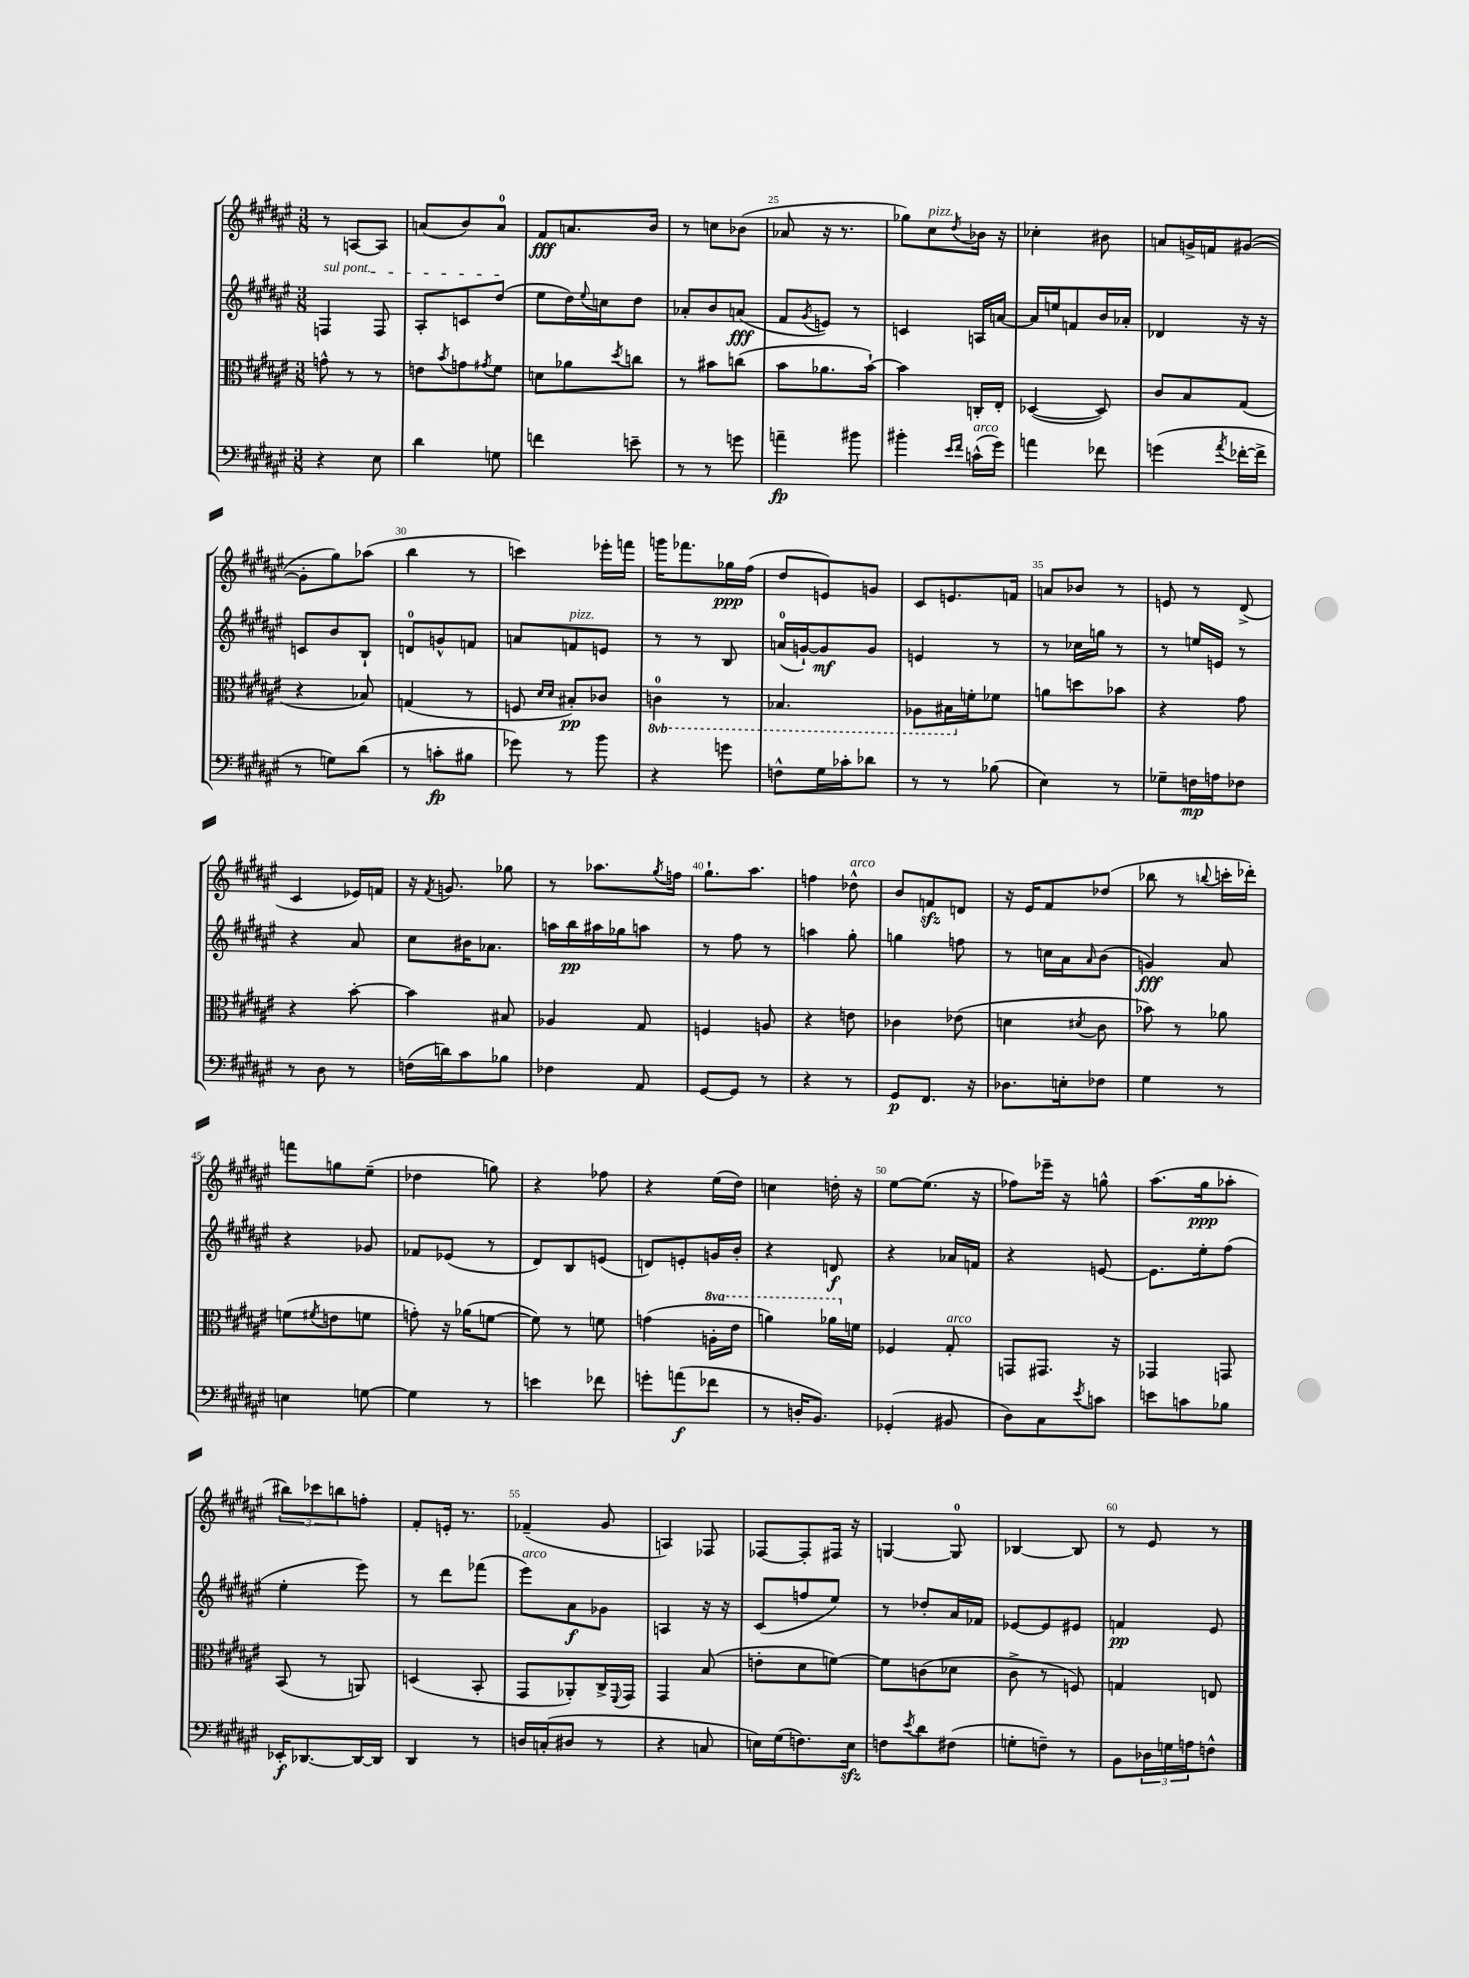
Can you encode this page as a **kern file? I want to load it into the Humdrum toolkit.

**kern	**kern	**kern	**kern
*staff4	*staff3	*staff2	*staff1
*clefF4	*clefC3	*clefG2	*clefG2
*k[f#c#g#d#a#e#]	*k[f#c#g#d#a#e#]	*k[f#c#g#d#a#e#]	*k[f#c#g#d#a#e#]
*M3/8	*M3/8	*M3/8	*M3/8
4r	8g^^\	4F/	8r
.	8r	.	[8A/L
8E#\	8r	8F/	8A/]J
=	=	=	=
4d#\	8e\L	8A#'/L	(8a/L
.	8qb/	.	.
.	8g\	8c/	8b/)
.	8qg#/	.	.
8G\	8f#\J	(8dd#/J	8a/J
=	=	=	=
4f\	8d\L	8ee#\L	8f#/L
.	8a-\	16dd#\L)	8.a/
.	.	8qqee#/	.
.	.	16cc\J	.
.	8qdd#/	.	.
8e~\	8cc\J	8dd#\J	.
.	.	.	16b/Jk
=	=	=	=
8r	8r	8a-'/L	8r
8r	8b#\L	8b/	8cc\L
8g\	(8cc\J	(8a/J	(8b-\J
=	=	=	=
4a~\	8b\L	8f#/L	8a-/
.	.	8qg#/	.
.	8.a-\	8e/J)	16r
.	.	.	8.r
8b#\	.	8r	.
.	[16b`\Jk)	.	.
=	=	=	=
4b#'\	4b\]	4c/	8gg-\L)
.	.	.	8cc#\
16qqe#/LL	.	.	.
16qqf#/JJ	.	.	8qdd#/
(16c^^\LL	16C'/LL	16A/LL	16b-\Jk
16g#\JJ)	16E#'/JJ	[16a/JJ	16r
=	=	=	=
4a\	([4D-/	16a/]LL	4cc-'\
.	.	16ee/J	.
.	.	8f/	.
8f-\	8D-/])	16b/L	8b#\
.	.	16a-'/JJ	.
=	=	=	=
(4g\	8c#/L	4d-/	8a/L
.	8B/	.	16g^/L
.	.	.	16f/J
8qa#/	.	.	.
[16f-'\LL	(8G#/J	16r	([8g#/J
16f-^\]JJ	.	16r	.
=	=	=	=
8r	4r	8c/L	8g#'\]L
8G\L)	.	8b/	8gg#\)
(8d#\J	8B-/)	8B`/J	(8aa-\J
=	=	=	=
8r	(4G/	8d/L	4bb\
8c'\L	.	8g^^/	.
8B#\J	8r	8f/J	8r
=	=	=	=
8g-\)	8F/	8a/L	4ccc\)
.	16qqd#/LL	.	.
.	16qqd#/JJ	.	.
8r	8B#'/L)	8f/	.
8b\	8c-/J	8e/J	16eee-'\LL
.	.	.	16fff\JJ
=	=	=	=
4r	4C\	8r	16ggg\LK
.	.	.	8.fff-\
.	.	8r	.
8g\	8r	8B/	16gg-\L
.	.	.	(16ff#\JJ
=	=	=	=
8F^^\L	4.BB-/	(16a/LL	8dd#/L
.	.	[16g`/J)	.
16G#\L	.	8g/]	8e/)
16c-'\J	.	.	.
8d-\J	.	8g/J	8g/J
=	=	=	=
8r	8AA-\L	4e/	8c#/L
8r	16BB#\L	.	8.e/
.	16f'\J	.	.
(8B-\	8f-\J	8r	.
.	.	.	16f/Jk
=	=	=	=
4E#\)	8a\L	8r	8a/L
.	8dd\	16cc-\LL	8b-/J
.	.	16gg\JJ	.
8r	8b-\J	8r	8r
=	=	=	=
8G-~\L	4r	8r	8e/
16F\L	.	16ee/LL	8r
16A\J	.	16e/JJ	.
8F-\J	8g#\	8r	(8d#^/
=	=	=	=
8r	4r	4r	4c#/
8D#\	.	.	.
8r	[8b'\	8a#/	16e-/LL)
.	.	.	16f/JJ
=	=	=	=
(16F\LL	4b\]	8cc#\L	16r
.	.	.	8qf#/
16d\J)	.	.	8.g/
8c#\	.	16b#\K	.
.	.	8.a-\J	.
8B-\J	8B#/	.	8gg-\
=	=	=	=
4F-\	4A-/	16aa\LL	8r
.	.	16bb\	.
.	.	16aa#\	8.aa-\L
.	.	16gg-\J	.
8AA#/	8G#/	8aa\J	.
.	.	.	8qgg#/
.	.	.	16ff\Jk
=	=	=	=
[8GG#/L	4F/	8r	8.gg#`\L
8GG#/]J	.	8ff#\	.
.	.	.	8.aa#\J
8r	8A/	8r	.
=	=	=	=
4r	4r	4aa\	4ff\
8r	8e\	8gg#'\	8dd-^^\
=	=	=	=
8GG#/L	4c-\	4gg\	8b/L
8.FF#/J	.	.	8f/
.	(8e-\	8ff\	8d/J
16r	.	.	.
=	=	=	=
8.D-\L	4d\	8r	16r
.	.	.	16e#/LK
.	.	16cc\LL	8f#/
16E'\k	.	16a#\J	.
.	8qd#/	16qqa#/	.
8F-\J	8c#\	(8b\J	(8dd-/J
=	=	=	=
4G#\	8b-\)	4g/)	8bb-\
.	8r	.	8r
.	.	.	8qqbb/
8r	8a-\	8a#/	16ccc'\LL
.	.	.	16ddd-'\JJ)
=	=	=	=
4E\	(8f\L	4r	8fff\L
.	8qf#/	.	.
.	8e\	.	8gg\
[8G\	8f\J	8g-/	(8ee#~\J
=	=	=	=
4G\]	8g'\)	8f-/L	4dd-\
.	16r	(8e-/J	.
.	(16a-\LK	.	.
8r	[8f\J	8r	8gg\)
=	=	=	=
4e\	8f\])	8d#/L)	4r
.	8r	8B/	.
8f-\	8f\	(8e/J	8ff-\
=	=	=	=
8g'\L	(4g\	8d/L)	4r
(8a\	.	8e'/	.
8f-\J	16a'\LL	16g/L	(16ee#\LL
.	16ee#\JJ	16b'/JJ	16dd#\JJ)
=	=	=	=
8r	4aa\)	4r	4cc\
16D'/LK	.	.	.
8.BB/J)	.	.	.
.	16aa-\LL	8d/	16dd'\
.	16f\JJ	.	16r
=	=	=	=
(4GG-'/	4F-/	4r	[8ee#\L
.	.	.	(8.ee#\]J
8BB#/	8G#'/	16a-/LL	.
.	.	16f/JJ	16r
=	=	=	=
8D#\L)	8GG/L	4r	8ff-\L)
8C#\	8.GG#/J	.	16eee-~\Jk
.	.	.	16r
8qe#/	.	.	.
8c\J	.	[8e/	8gg^^\
.	16r	.	.
=	=	=	=
8e\L	4GG-/	8.e\]L	(8.aa#\L
8c\	.	.	.
.	.	16ee#'\k	16gg#\k
8B-\J	8GG/	(8ff#\J	8aa-'\J
=	=	=	=
16EE-'/LK	(8BB/	4ee#'\	12bb#\L)
[8.DD-/	.	.	.
.	.	.	12ccc-\
.	8r	.	.
.	.	.	12bb\
16DD-/_L	8AA/)	8eee#\)	8ff'\J
16DD-/]JJ	.	.	.
=	=	=	=
4DD#/	(4D/	8r	8f#'/L
.	.	8ddd#\L	16e'/Jk
.	.	.	8.r
8r	8BB'/	(8fff-\J	.
=	=	=	=
16D/LL	8GG#/L	8eee#\L)	(4f-~/
(16C'/J	.	.	.
8D#/J	8AA-'/)	8a#\	.
8r	16C#^/L	8g-\J	8g#/
.	8qqFF#/	.	.
.	16GG#/JJ	.	.
=	=	=	=
4r	4GG#/	4A/	4A/)
8C/	(8B/	16r	8F-/
.	.	16r	.
=	=	=	=
16E\LL)	8e'\L	(8c#/L	[8F-/L
(16G#\J	.	.	.
8.F\)	8d#\	8ff/	8F-'/]
.	[8f\J)	8ee#/J)	16F#/Jk
16E\Jk	.	.	16r
=	=	=	=
8F\L	8f\]L	8r	[4G/
8qe#/	.	.	.
8d#\	(8c\	8dd-'/L	.
(8F#\J	8d-\J	16a#/L	8G/]
.	.	16f-/JJ	.
=	=	=	=
8G'\L	8c#^\	[8e-/L	[4B-/
8F~\J)	8r	8e-/]	.
8r	8F/)	8e#/J	8B-/]
=	=	=	=
8BB\L	4G/	4f/	8r
24D-\L	.	.	8e#/
24G\	.	.	.
24A\J	.	.	.
8F^^\J	8E/	8e#/	8r
==	==	==	==
*-	*-	*-	*-
